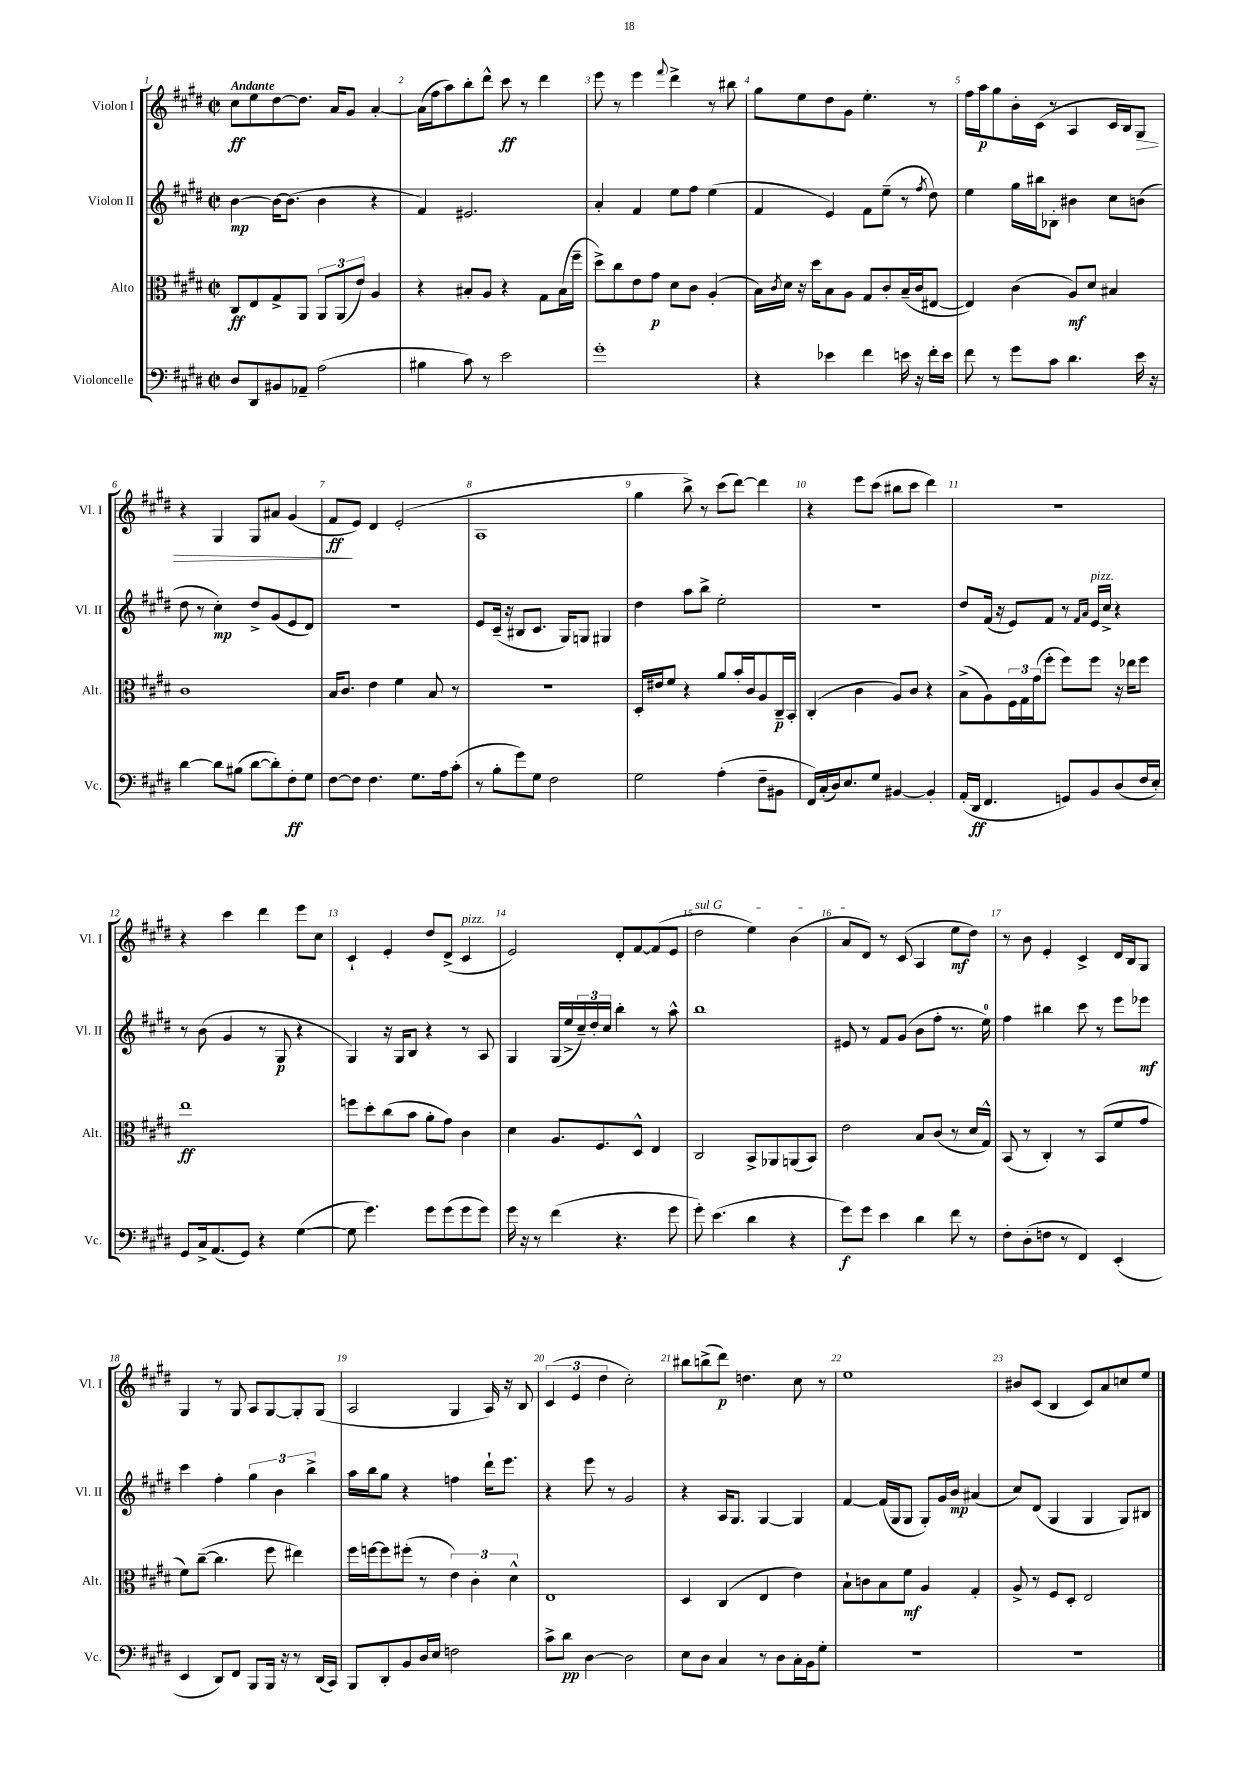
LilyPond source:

<<
\new StaffGroup <<
\new Staff = "s0" \with { instrumentName = "Violon I" shortInstrumentName = "Vl. I" } {
    \clef treble \key e \major \defaultTimeSignature \time 2/2 \tempo "Andante"
    cis''8\ff e''8 dis''8~ dis''8. a'16 gis'8 a'4~-. |
    a'16( fis''16 a''8) b''8-. dis'''8-^ cis'''8\ff r8 dis'''4 |
    e'''8 r8 e'''4 \appoggiatura { fis'''8 } dis'''4-> r8 bis''8 |
    gis''8 e''8 dis''8 gis'8 e''4.-. r8 |
    fis''16 a''16\p gis''8 b'16-. cis'16( r8 a4 cis'16 b16) gis8\> |
    r4 gis4 gis8 ais'8 gis'4( |
    fis'8\ff\! e'8) dis'4 e'2-.( |
    a1 |
    gis''4 b''8->) r8 cis'''8( dis'''8~) dis'''4 |
    r4 e'''8 cis'''8( bis''8 cis'''8 dis'''4) |
    r1 |
    r4 cis'''4 dis'''4 e'''8 cis''8 |
    cis'4-! e'4-. dis''8 dis'8->( cis'4^\markup { \italic "pizz." } |
    e'2) dis'8-. fis'8~ fis'8( e'8 |
    \once \override TextSpanner.bound-details.left.text = \markup { \italic "sul G" } dis''2\startTextSpan e''4) b'4( |
    a'8 dis'8\stopTextSpan) r8 cis'8( a4 e''8\mf dis''8) |
    r8 b'8 e'4-. cis'4-> dis'16 b16 gis8 |
    gis4 r8 gis8 a8 gis8~ gis8-. gis8( |
    a2 gis4 a16) r16 b8 |
    \tuplet 3/2 { cis'4( e'4 dis''4 } cis''2-.) |
    bis''8 b''8->( dis'''8\p) d''4. cis''8 r8 |
    e''1 |
    bis'8 cis'8( b4 cis'8) a'8 c''8 e''8 \bar "|." |
}
\new Staff = "s1" \with { instrumentName = "Violon II" shortInstrumentName = "Vl. II" } {
    \clef treble \key e \major \defaultTimeSignature \time 2/2
    b'4~\mp b'16~ b'8.( b'4 r4 |
    fis'4) eis'2. |
    a'4-. fis'4 e''8 fis''8 e''4( |
    fis'4 e'4) fis'8 e''8--( r8 \acciaccatura { fis''8 } dis''8) |
    e''4 gis''16 bis''16 bes8-. bis'4 cis''8 b'8( |
    dis''8 r8 cis''4-.\mp) dis''8-> gis'8( e'8 dis'8) |
    R1 |
    e'8 cis'16--( r16 bis8 cis'8. gis16) g8 gis4 |
    dis''4 a''8 b''8-> e''2-. |
    r1 |
    dis''8 fis'16( r16 e'8) fis'8 r8 \grace { fis'16 a'16 } e'16^\markup { \italic "pizz." } cis''16-> r4 |
    r8 b'8( gis'4 r8 gis8\p r4 |
    gis4) r16 gis16 b8 r4 r8 a8 |
    gis4 gis16( e''16-> \tuplet 3/2 { cis''16--) dis''16-. cis''16 } b''4-. r8 a''8-^ |
    b''1 |
    eis'8 r8 fis'8 gis'8( b'8 fis''8-. r8. e''16-0) |
    fis''4 bis''4 cis'''8 r8 e'''8 ees'''8\mf |
    cis'''4 fis''4-. \tuplet 3/2 { gis''4 b'4 b''4-> } |
    a''16 b''16 gis''8 r4 f''4 dis'''16-! e'''8. |
    r4 e'''8 r8 gis'2 |
    r4 a16 gis8. gis4~ gis4 |
    fis'4~ fis'16( gis16 gis8 gis8-.) gis'16 b'16\mp ais'4( |
    cis''8) dis'8( gis4 gis4 gis8) bis8 \bar "|." |
}
\new Staff = "s2" \with { instrumentName = "Alto" shortInstrumentName = "Alt." } {
    \clef alto \key e \major \defaultTimeSignature \time 2/2
    cis8\ff e8 gis8-> a,8 \tuplet 3/2 { a,8 a,8( e'8) } a4 |
    r4 bis8-. a8 r4 gis8 bis16( fis''16-- |
    dis''8->) cis''8 e'8 gis'8\p dis'8 cis'8 a4-.( |
    b16) \acciaccatura { cis'8 } dis'16 r16 dis''16 b8 a8 gis8 cis'8-. b16--( cis'16 eis8~ |
    eis4) cis'4( a8\mf) dis'8 bis4 |
    cis'1 |
    b16 cis'8. e'4 fis'4 b8 r8 |
    R1 |
    dis16-. eis'16 fis'8 r4 a'8 b'16-. cis'16 a8 cis16--\p b,16-. |
    cis4-.( cis'4 a8) cis'8 r4 |
    b8->( a8) \tuplet 3/2 { fis16 gis16 gis'16( } fis''8-. fis''8) fis''8 r16 ees''16 fis''8 |
    e''1\ff |
    f''8 dis''8-. cis''8( b'8 a'8-. gis'8) cis'4 |
    dis'4 a8. fis8. dis8-^ e4 |
    cis2 b,8-> aes,8 a,8( b,8) |
    e'2 b8 cis'8( r8 dis'16 gis16-^) |
    b,8( r8 cis4-.) r8 b,8( fis'8 gis'8 |
    fis'8) cis''8~--( cis''4. fis''8 eis''4) |
    fis''16 f''16~ f''8 fis''8-.( r8 \tuplet 3/2 { e'4) cis'4-. dis'4-^ } |
    e1 |
    dis4 cis4( e4 e'4) |
    b8-! c'8 b8 fis'8\mf a4 gis4-. |
    a8-> r8 fis8 dis8-. e2 \bar "|." |
}
\new Staff = "s3" \with { instrumentName = "Violoncelle" shortInstrumentName = "Vc." } {
    \clef bass \key e \major \defaultTimeSignature \time 2/2
    dis8 dis,8 bis,8 aes,8-- a2( |
    bis4 cis'8) r8 e'2 |
    gis'1-. |
    r4 ees'4 fis'4 e'16 r16 fis'16-. e'16 |
    fis'8 r8 gis'8 cis'8 dis'4. e'16 r16 |
    dis'4~ dis'8 bis8( dis'8~ dis'8-.) fis8-.\ff gis8 |
    fis8~ fis8 fis4. gis8. a16 cis'8-.( |
    r8 b8-. gis'8) gis8 fis2 |
    gis2 a4-.( fis8-- bis,8 |
    fis,16) cis16-.( dis16) e8. gis8 bis,4~ bis,4-. |
    a,16-.( dis,16\ff fis,4. g,8) b,8 dis8( fis16 e16-.) |
    gis,8 cis16-> a,8.( gis,8) r4 gis4~( |
    gis8 gis'4.) gis'8 gis'8( gis'8 gis'8) |
    gis'16 r16 r8 fis'4( r4. gis'8 |
    gis'8-.) e'4.( dis'4 r4 |
    gis'8\f) gis'8 e'4 dis'4 fis'8 r8 |
    fis8-. dis8-.( f8 r8 fis,4) e,4-.( |
    e,4 dis,8) fis,8 b,,8 b,,16 r16 r8 dis,16( cis,16) |
    b,,8 dis,8-. b,8 dis16 e16 f2 |
    cis'8-> dis'8\pp dis4~ dis2 |
    e8 dis8 cis4 r8 dis8 cis16-. b,16 gis8-. |
    R1 |
    R1 \bar "|." |
}
>>
>>
\layout { \context { \Score \override BarNumber.break-visibility = ##(#f #t #t) barNumberVisibility = #all-bar-numbers-visible } }
